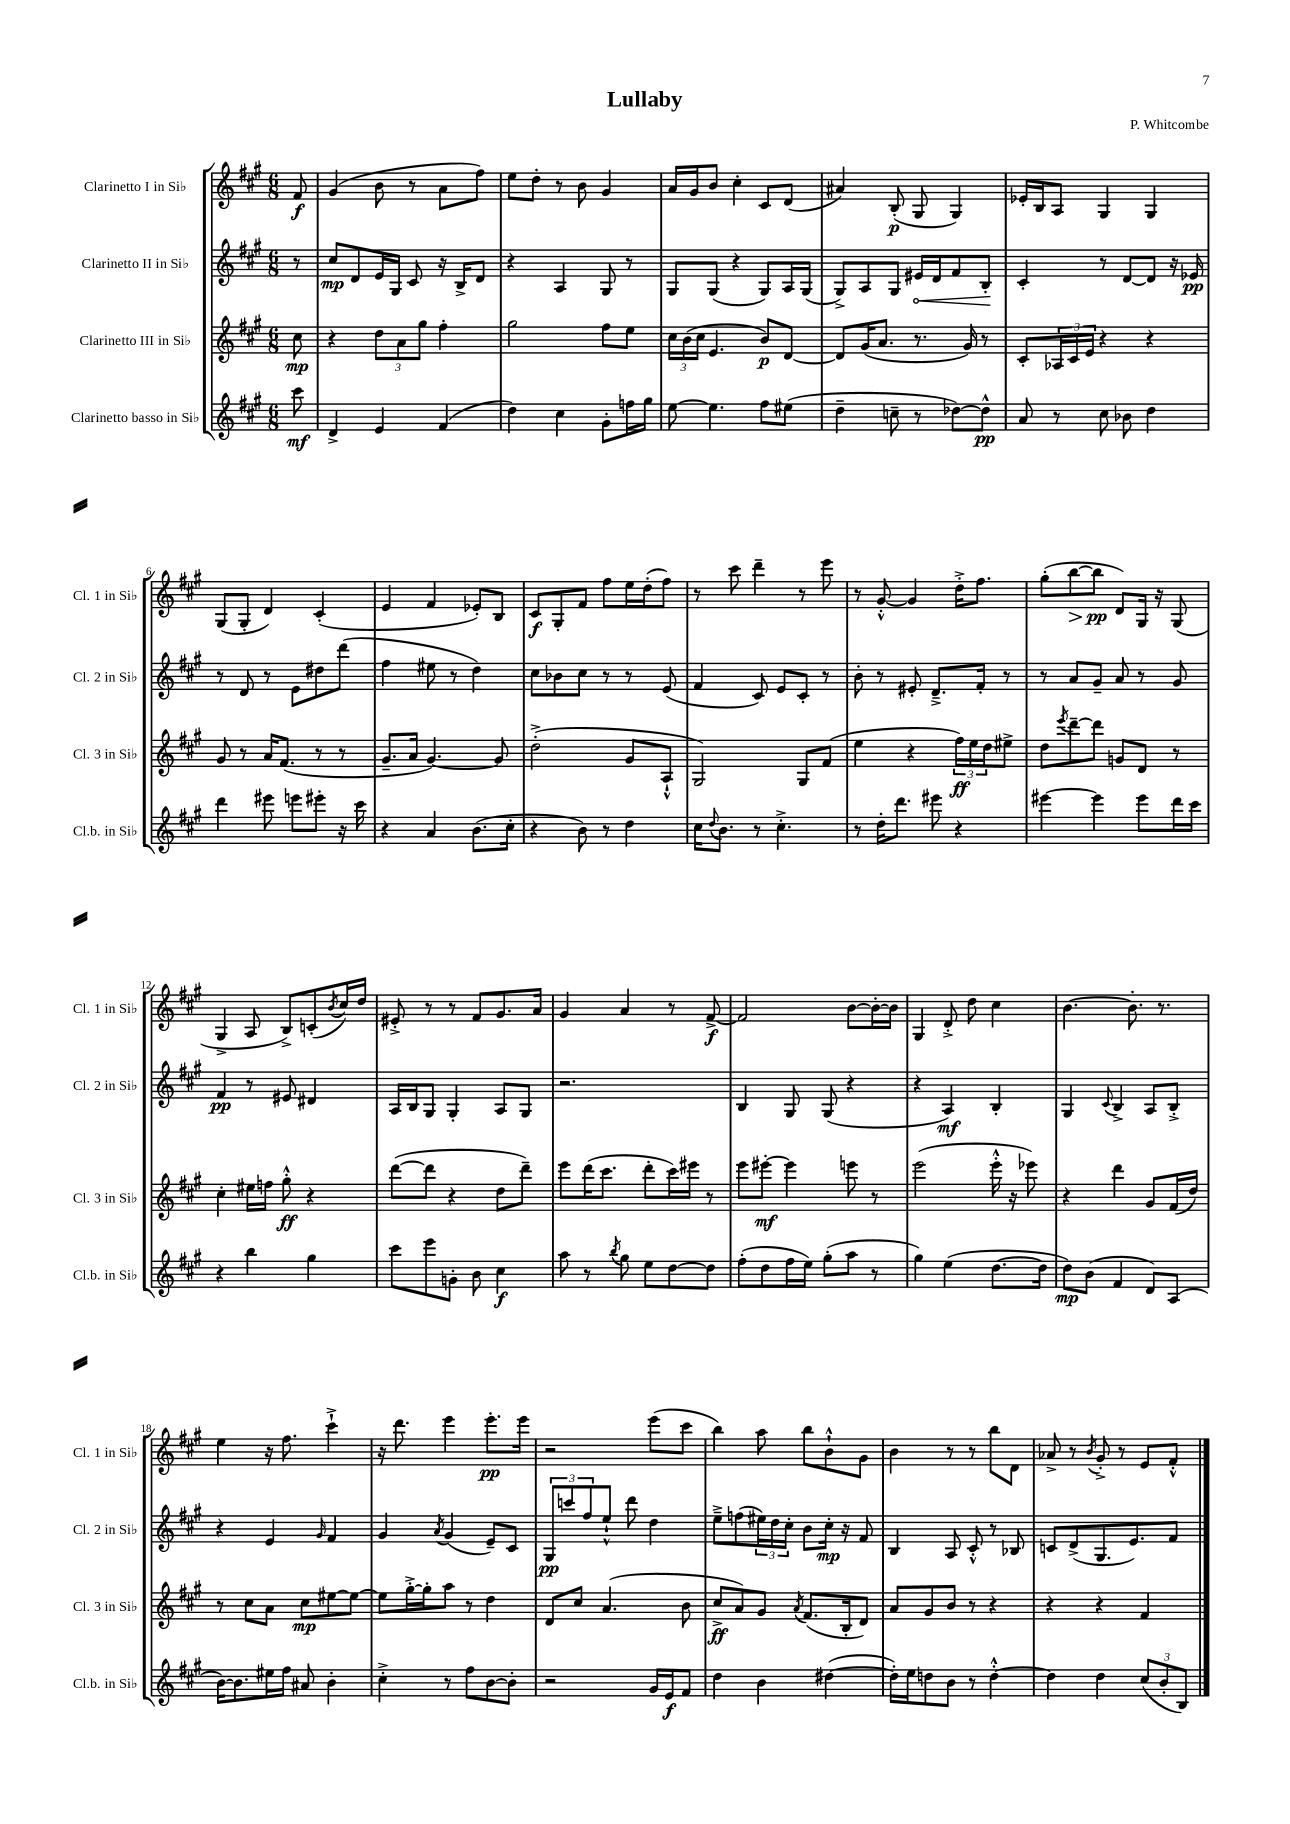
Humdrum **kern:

**kern	**kern	**kern	**kern
*staff4	*staff3	*staff2	*staff1
*clefG2	*clefG2	*clefG2	*clefG2
*k[f#c#g#]	*k[f#c#g#]	*k[f#c#g#]	*k[f#c#g#]
*M6/8	*M6/8	*M6/8	*M6/8
8ccc#	8cc#	8r	8f#
=	=	=	=
4d^	4r	8cc#	(4g#
.	.	8d	.
4e	12dd	16e	8b
.	.	16G#	.
.	12a	.	.
.	.	8c#	8r
.	12gg#	.	.
(4f#	4ff#'	16r	8a
.	.	16B^	.
.	.	8d	8ff#)
=	=	=	=
4dd)	2gg#	4r	8ee
.	.	.	8dd'
4cc#	.	4A	8r
.	.	.	8b
8g#'	8ff#	8G#	4g#
16ff	8ee	8r	.
16gg#	.	.	.
=	=	=	=
[8ee	24cc#	8G#	16a
.	(24b	.	.
.	.	.	16g#
.	24cc#	.	.
4.ee]	4.e	(8G#	8b
.	.	4r	4cc#'
8ff#	8b)	8G#)	8c#
(8ee#	[8d	16A	(8d
.	.	(16G#	.
=	=	=	=
4dd~	8d]	8G#^)	4a#)
.	(16g#	8A	.
.	8.a	.	.
8cc~	.	8G#	(8B'
8r	8.r	16e#	8G#
.	.	16d	.
[8dd-)	.	8f#	4G#)
.	16g#)	.	.
8dd-^^]	8r	8B'	.
=	=	=	=
8a	8c#'	4c#'	16e-'
.	.	.	16B
8r	24A-	.	8A
.	24c#	.	.
.	24e	.	.
8cc#	4r	8r	4G#
8b-	.	[8d	.
4dd	4r	8d]	4G#
.	.	16r	.
.	.	16e-	.
=	=	=	=
4ddd	8g#	8r	(8G#
.	8r	8d	8G#'
8eee#	16a	8r	4d)
.	(8.f#	.	.
8eee	.	8e	.
8eee#'	8r	8dd#	(4c#'
16r	8r	(8ddd	.
16ccc#	.	.	.
=	=	=	=
4r	8.g#~	4ff#	4e
.	16a	.	.
4a	[4.g#)	8ee#	4f#
.	.	8r	.
(8.b	.	4dd)	8e-')
.	8g#]	.	8B
16cc#'	.	.	.
=	=	=	=
4r	(2dd'^	8cc#	8c#
.	.	8b-	8G#'
8b)	.	8cc#	8f#
8r	.	8r	8ff#
4dd	8g#	8r	16ee
.	.	.	(16dd'
.	8A`^^	(8e	8ff#)
=	=	=	=
16cc#	2G#)	4f#	8r
8qqdd	.	.	.
8.b	.	.	.
.	.	.	8ccc#
8r	.	8c#)	4ddd~
4.cc#'^	.	8e	.
.	8G#	8c#'	8r
.	(8f#	8r	8eee
=	=	=	=
8r	4ee	8b'	8r
16dd'	.	8r	[8g#'^^
8.ddd	.	.	.
.	4r	8e#'	4g#]
8eee#	.	8.d~^	.
4r	24ff#)	.	16dd'^
.	24ee	.	.
.	.	16f#'	8.ff#
.	24dd	.	.
.	8ee#^	8r	.
=	=	=	=
[4eee#	8dd	8r	(8gg#'
.	8qeee	.	.
.	[8ddd~	8a	[8bb
4eee#]	8ddd]	8g#~	8bb]
.	8g	8a	8d)
8eee#	8d	8r	16G#
.	.	.	16r
16ddd	8r	8g#	(8G#
16ccc#	.	.	.
=	=	=	=
4r	4cc#'	4f#	4G#^
4bb	16ee#	8r	8A
.	16ff	.	.
.	8gg#'^^	8e#	8B^)
4gg#	4r	4d#	(8c'
.	.	.	8qb
.	.	.	16cc#)
.	.	.	16dd
=	=	=	=
8ccc#	([8ddd	16A	8e#'^
.	.	16B	.
8eee	8ddd]	8G#	8r
8g'	4r	4G#'	8r
8b	.	.	8f#
4cc#	8dd	8A	8.g#
.	8ddd~)	8G#	.
.	.	.	16a
=	=	=	=
8aa	8eee	2.r	4g#
8r	(16ddd	.	.
.	8.ccc#	.	.
8qbb	.	.	.
8gg#	.	.	4a
8ee	8ddd'	.	.
[8dd	16ccc#)	.	8r
.	16eee#	.	.
8dd]	8r	.	[8f#^
=	=	=	=
(8ff#'	8eee	4B	2f#]
8dd	[8eee#'	.	.
16ff#	4eee#]	8G#	.
16ee)	.	.	.
(8gg#'	.	(8G#	.
8aa	8eee	4r	[8b
8r	8r	.	16b'_
.	.	.	16b]
=	=	=	=
4gg#)	(2eee	4r	4G#
(4ee	.	4A)	8d'^
.	.	.	8dd
[8.dd	16eee'^^	4B'	4cc#
.	16r	.	.
.	8eee-)	.	.
16dd]	.	.	.
=	=	=	=
8dd)	4r	4G#	[4.b
(8b	.	.	.
.	.	8qqc#	.
4f#	4ddd	4B^	.
.	.	.	8.b']
8d)	8g#	8A	.
.	.	.	8.r
(8A	(16f#	8B'^	.
.	16dd)	.	.
=	=	=	=
[16b)	8r	4r	4ee
8.b]	.	.	.
.	8cc#	.	.
16ee#	8a	4e	16r
16ff#	.	.	8.ff#
8a#	8cc#	.	.
.	.	16qqg#	.
4b'	[8ee#	4f#	4ccc#`^
.	8ee#_	.	.
=	=	=	=
4cc#'^	8ee#]	4g#	16r
.	.	.	8.ddd
.	[16gg#'^	.	.
.	16gg#']	.	.
.	.	8qa	.
8r	8aa	(4g#	4eee
8ff#	8r	.	.
[8b	4dd	8e~)	8.eee'
8b']	.	8c#	.
.	.	.	16eee
=	=	=	=
2r	8d	12G#	2r
.	.	12ccc	.
.	8cc#	.	.
.	.	12ff#	.
.	(4.a	8ee`^^	.
.	.	8ddd	.
16g#	.	4dd	(8eee
16e	.	.	.
8f#	8b	.	8ccc#
=	=	=	=
4dd	8cc#^	8ee~^	4bb)
.	8a)	(8ff	.
4b	8g#	24ee#)	8aa
.	.	24dd	.
.	.	24cc#'	.
.	8qa	.	.
.	(8.f#	8b	8bb
([4dd#	.	16cc#'	8b`^^
.	16B'	16r	.
.	8d)	8f#	8g#
=	=	=	=
16dd#'])	8a	4B	4b
16ee	.	.	.
8dd	8g#	.	.
8b	8b	8A	8r
8r	8r	8c#'^^	8r
[4dd'^^	4r	8r	8bb
.	.	8B-	8d
=	=	=	=
4dd]	4r	8c	8a-^
.	.	(8d^	8r
.	.	.	8qb
4dd	4r	8.G#	8g#'^
.	.	.	8r
.	.	8.e)	.
(12cc#	4f#	.	8e
12b'	.	.	.
.	.	8f#	8f#'^^
12B)	.	.	.
==	==	==	==
*-	*-	*-	*-
